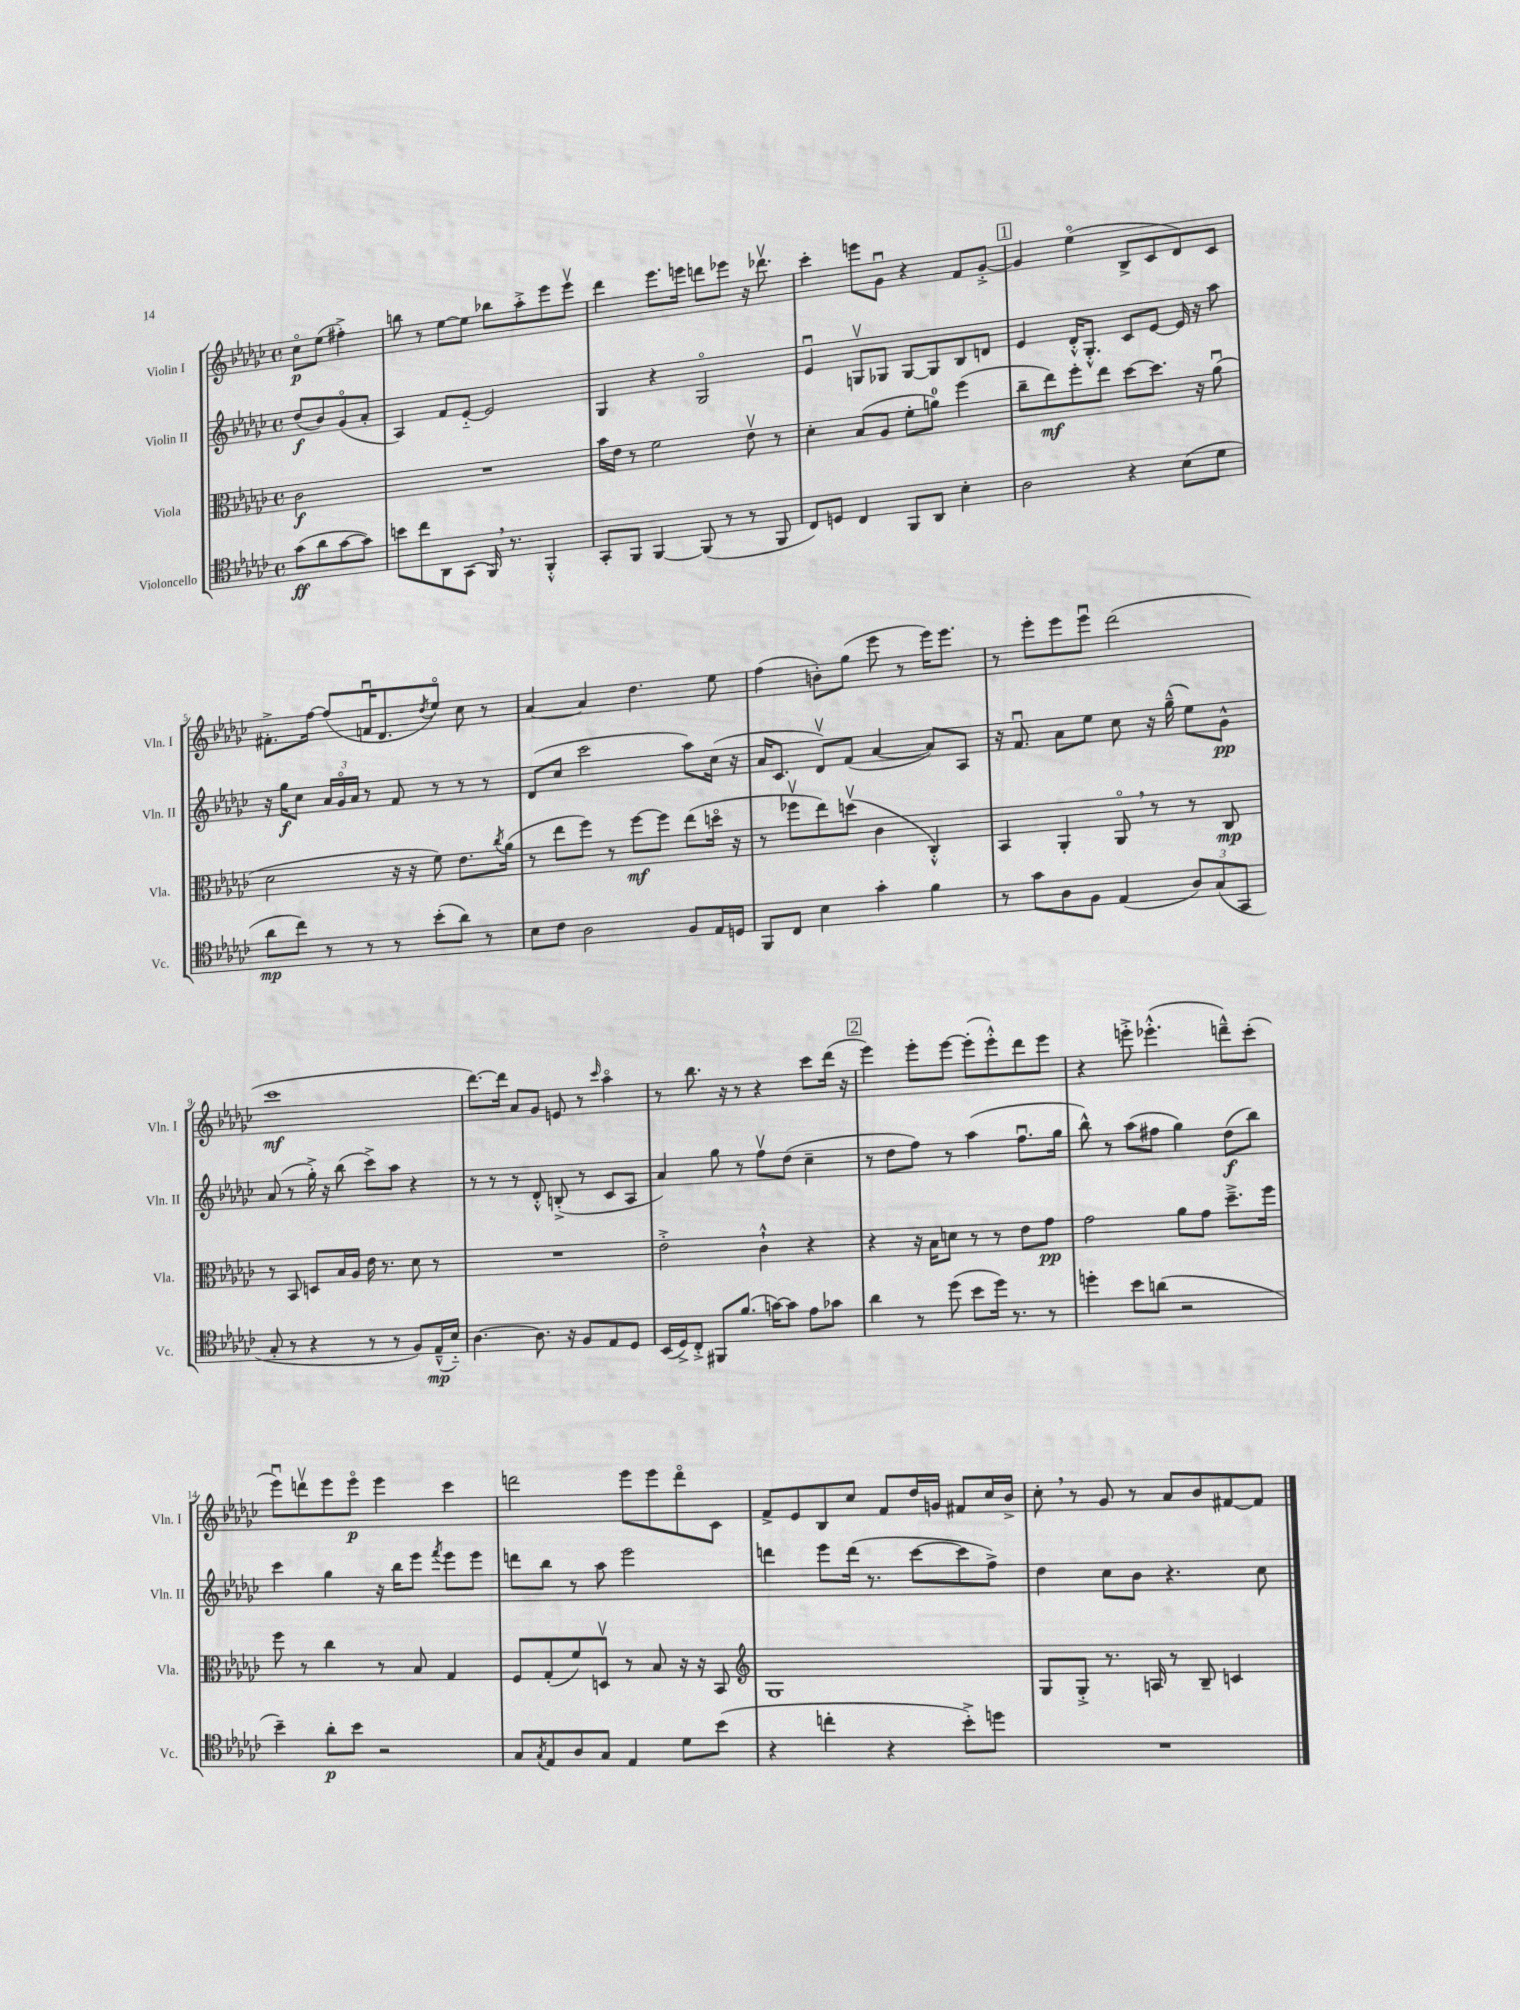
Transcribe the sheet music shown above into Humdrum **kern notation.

**kern	**kern	**kern	**kern
*staff4	*staff3	*staff2	*staff1
*clefC4	*clefC3	*clefG2	*clefG2
*k[b-e-a-d-g-c-]	*k[b-e-a-d-g-c-]	*k[b-e-a-d-g-c-]	*k[b-e-a-d-g-c-]
*M4/4	*M4/4	*M4/4	*M4/4
*met(c)	*met(c)	*met(c)	*met(c)
(8g-	2c-	(8dd-	8cc-o
8a-	.	8b-)	(8ee-
[8g-	.	(8g-o	4ff#'^)
8g-])	.	8a-'	.
=	=	=	=
8b	1r	4A-)	8bb
8cc-	.	.	8r
8AA-	.	8f	[8ee-
(8GG-	.	[8e-'~	8ee-]
16FF)	.	2e-]	8bb-
8.r	.	.	.
.	.	.	8aa-'^
4FF'^^	.	.	8eee-
.	.	.	8eee-v
=	=	=	=
8GG-'	16b-	4G-	4ddd-
.	16e-	.	.
8FF	8r	.	.
[4FF	2f	4r	8.eee-
.	.	.	16eee
(8FF]	.	2G-o	8ddd
8r	.	.	8eee-
8r	8e-v	.	16r
.	.	.	8.ddd-v
8FF	8r	.	.
=	=	=	=
8C-)	4d-'	4e-u	4ccc-'
8D	.	.	.
4C-	(8B-	8Gv	8eee
.	8A-	8G-	8g-u
8FF	8f'	[8G-	4r
8AA-	8a)	8G-]	.
4B-'	(4ff	8B-	8f
.	.	8d	[8g-'^
=	=	=	=
2A-	8cc-~	4e-	4g-]
.	8ee-)	.	.
.	8ff'	16d-'^^	(4ee-o
.	.	8.G-'^^	.
.	8ee-	.	.
4r	[8dd-	8c-	8B-^
.	8.dd-]	[8e-	8c-
(8B-	.	16e-]	8d-)
.	16r	16r	.
8d-	(8a-u	8aa-	8c-
=	=	=	=
8a-	2d-	16r	8.f#'^
.	.	16gg-	.
8cc-)	.	8cc-	.
.	.	.	[16ff
8r	.	24a-	(8ff]
.	.	24g-o	.
.	.	24a-	.
8r	.	8r	16fu
.	.	.	8.d-
8r	16r	8f	.
.	16r	.	.
.	.	.	8qdd-
(8b-'	8f)	8r	8ee-o)
8a-)	8.e-	8r	8cc-
8r	.	8r	8r
.	8qcc-	.	.
.	(16a-	.	.
=	=	=	=
8B-	8r	(8d-	[4a-
8c-	8ee-	8cc-	.
2A-	8ff)	2ccc-	4a-]
.	8r	.	.
.	[8ff	.	4.dd-
.	8ff]	.	.
8F	(8ee-	8aa-)	.
16E-	16ddo	(16cc-	8ee-
16D	16r	16r	.
=	=	=	=
8FF	8r	16a-	(4ff
.	.	8.c-	.
8C-	8ff-v	.	.
4B-	8ee-)	8d-v)	8b')
.	(8ddv	(8f	(8gg-
4g-'	4c-	[4a-	8eee-
.	.	.	8r
4f	4C-'^^)	8a-])	16eee-)
.	.	.	8.eee-
.	.	8A-	.
=	=	=	=
8r	4BB-	16r	8r
.	.	8.fu	.
8g-	.	.	8eee-'
8A-	4AA-'	8a-	8eee-
8F	.	8ee-	8eee-u
(4E-	8AA-o	8cc-	(2ddd-
.	8r	16r	.
.	.	(16gg-~^^	.
12A-)	8r	8ee-)	.
(12G-	.	.	.
.	8C-	8g-^^	.
12GG-	.	.	.
=	=	=	=
8G-'	8r	(8a-	1ccc-
8r	8BB-	8r	.
4r	8D	16gg-'^)	.
.	.	16r	.
.	16B-	(8bb-	.
.	16A-	.	.
8r	16e-	8ccc-^)	.
.	8.r	.	.
8r	.	8aa-	.
8F)	8d-	4r	.
(16E-~^^	8r	.	.
16B-'~)	.	.	.
=	=	=	=
[4.A-	1r	8r	[8.ddd-)
.	.	8r	.
.	.	.	16ddd-]
.	.	8r	8a-
8.A-]	.	8d-'^^	8g-
.	.	(8B'^	8e
16r	.	.	.
8F	.	8r	8r
.	.	.	16qqccc-
8E-	.	8c-	4aa-o
8D-	.	8A-	.
=	=	=	=
(16BB-	2e-'^	4a-)	8r
16D-^)	.	.	.
8C-'^	.	.	8.bb-
8FF#	.	8gg-	.
.	.	.	16r
(8.f	.	8r	8r
.	4c-`^^	8ffv	4r
[16g)	.	.	.
8g]	.	(8dd-	.
8e-	4r	4cc-~	8ccc-
8g-	.	.	(16ddd-
.	.	.	16r
=	=	=	=
4a-	4r	8r	4eee-)
.	.	8dd-	.
8r	16r	8ff)	8eee-'
.	16B-	.	.
(8dd-	8d	8r	[8eee-
8b-	8r	(4aa-	(8eee-']
16dd-)	8r	.	8eee-'^^)
8.r	.	.	.
.	8e-	8.ffu	8ddd-
8r	8g-	.	8eee-
.	.	16gg-	.
=	=	=	=
4dd'	2g-	8bb-^^)	4r
.	.	8r	.
8b-	.	(8aa-	8eee'^
(8a	.	8ff#	(4.eee-'^^
2r	8a-	4gg-)	.
.	8g-	.	.
.	8.dd-~^	(8dd-	8ddd~^^)
.	.	8bb-)	(8ccc-'
.	16ff	.	.
=	=	=	=
4b-~)	8ff	4ccc-	8eee-u)
.	8r	.	8dddv
8a-'	4cc-	4gg-	8eee-
8b-	.	.	8eee-o
2r	8r	16r	4eee-
.	.	16bb-	.
.	8B-	8eee-	.
.	.	8qfff	.
.	4G-	8eee-	4ccc-
.	.	8eee-	.
=	=	=	=
8G-	8F	8ddd	2ddd
8qG-	.	.	.
8E-	(8G-'	8bb-	.
8A-	8f)	8r	.
8G-	8Dv	8aa-	.
4E-	8r	2eee-	8eee-
.	8B-	.	8eee-
8d-	16r	.	8dddo
.	16r	.	.
(8b-	8BB-	.	8c-
=	=	=	=
*	*clefG2	*	*
4r	1G-	4ddd	8f^
.	.	.	8e-
4cc'	.	8eee-	8B-
.	.	(16ddd	8cc-
.	.	8.r	.
4r	.	.	8f
.	.	[8ccc-	16dd-
.	.	.	16g
8b-'^)	.	8ccc-]	8f#
8dd	.	8ff^)	16cc-
.	.	.	16b-^
=	=	=	=
1r	8G-	4dd-	8cc-'
.	8G-'^	.	8r
.	8.r	8cc-	8g-
.	.	8b-	8r
.	16A	.	.
.	8r	4.r	8a-
.	8B-~	.	8b-
.	4c	.	[8f#
.	.	8cc-	8f#]
==	==	==	==
*-	*-	*-	*-
